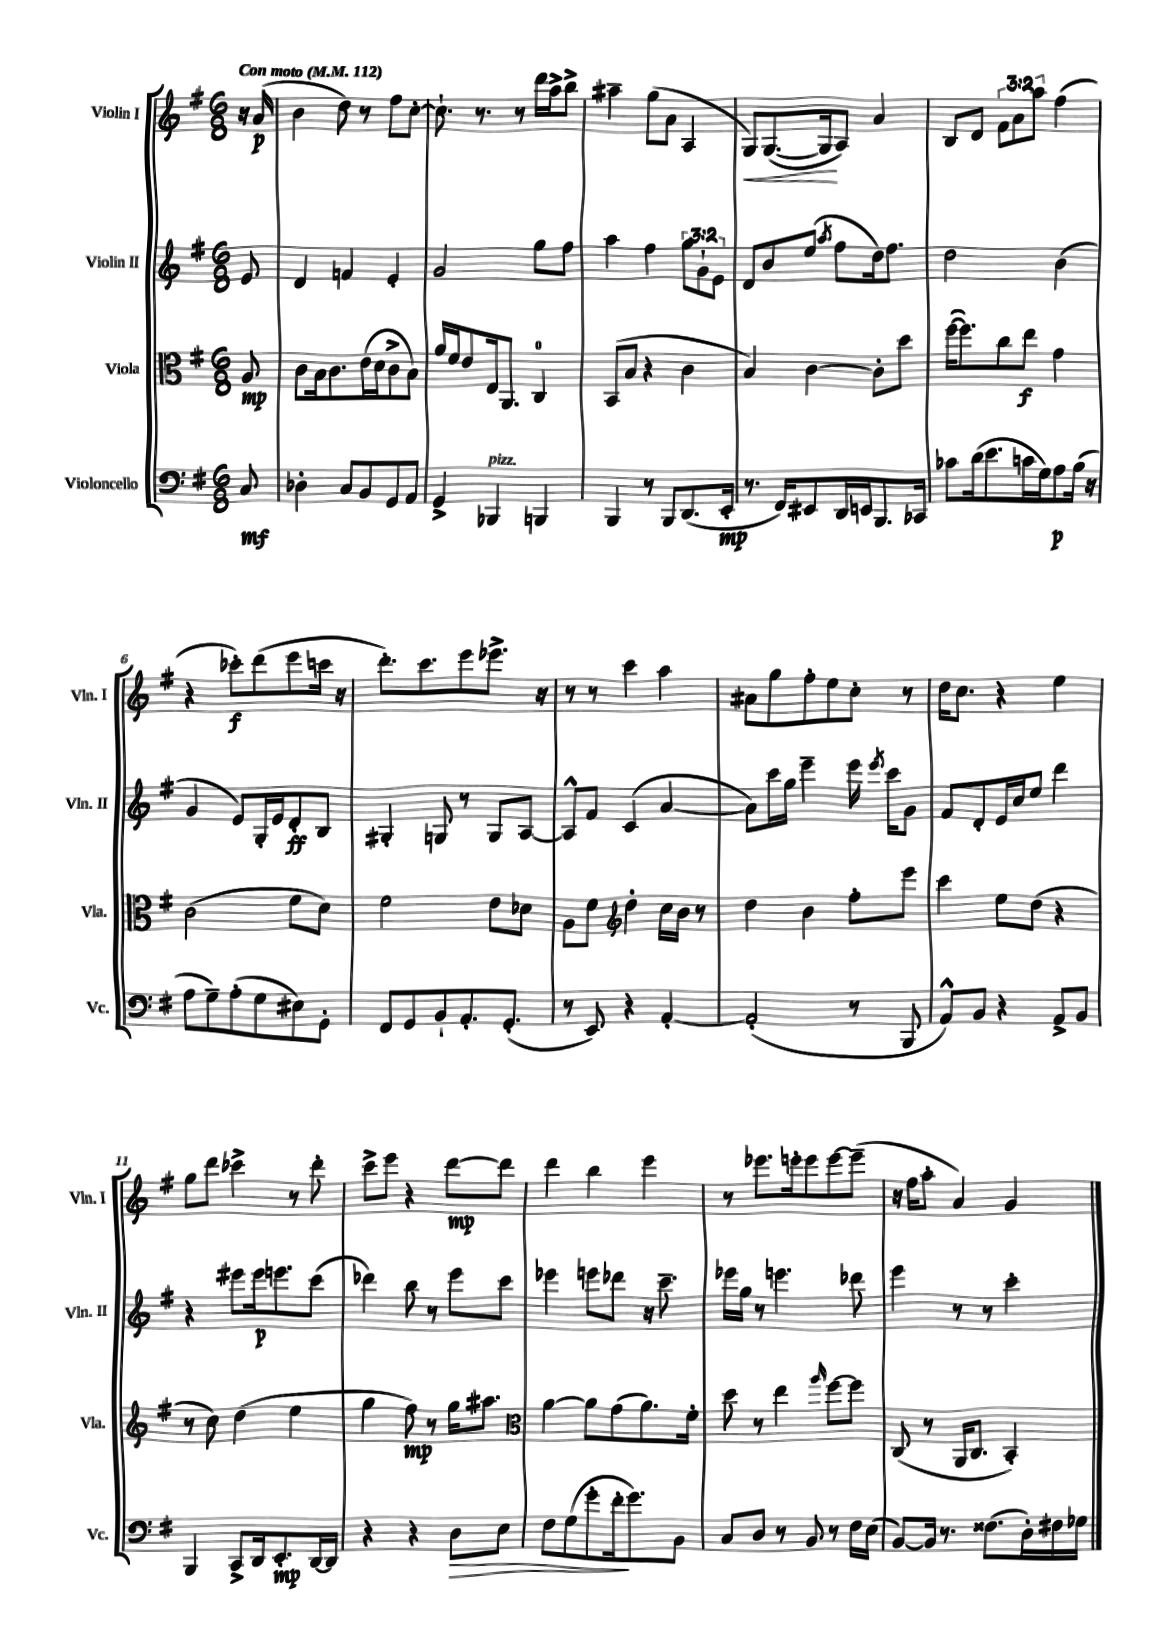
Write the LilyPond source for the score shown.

<<
\new StaffGroup <<
\new Staff = "s0" \with { instrumentName = "Violin I" shortInstrumentName = "Vln. I" } {
    \clef treble \key g \major \numericTimeSignature \time 6/8 \override Staff.TupletNumber.text = #tuplet-number::calc-fraction-text \partial 8 \tempo "Con moto" 4 = 112
    \autoBeamOff r16 a'16\p( |
    b'4 d''8) r8 fis''8[ c''8]~-. |
    c''8.-! r8. r8 d'''16[ a''16-> b''8]-> |
    ais''4-- g''8[( a'8] a4 |
    g8[\<) g8.~( g16\! a8]) a'4 |
    b8[ d'8] \tuplet 3/2 { fis'8[ a'8 a''8] } fis''4( |
    r4 ces'''8[-.\f) d'''8( e'''8 c'''16] r16 |
    d'''8.[-.) c'''8. e'''8 ees'''8.]-> r16 |
    r8 r8 c'''4 a''4 |
    ais'8[ g''8 fis''8-. e''8 c''8]-. r8 |
    d''16[ c''8.] r4 e''4 |
    g''8[ d'''8] ces'''4-> r8 d'''8-. |
    c'''8[-> e'''8] r4 d'''8[~\mp d'''8] |
    d'''4 b''4 e'''4 |
    r8 ees'''8.[ e'''16-. e'''8 e'''8~ e'''8]--( |
    r16 fis''16[ a''8]-. a'4) g'4 \bar "|." |
}
\new Staff = "s1" \with { instrumentName = "Violin II" shortInstrumentName = "Vln. II" } {
    \clef treble \key g \major \numericTimeSignature \time 6/8 \override Staff.TupletNumber.text = #tuplet-number::calc-fraction-text \partial 8
    \autoBeamOff e'8 |
    d'4 f'4 e'4-. |
    g'2 g''8[ fis''8] |
    a''4 fis''4 \tuplet 3/2 { g''8[ g'8-! e'8] } |
    d'8[ b'8 e''8]( \acciaccatura { a''8 } fis''8[ d''16) fis''8.] |
    d''2 b'4( |
    g'4 e'8[) g16-. e'16 d'8-.\ff b8] |
    gis4-. g8 r8 g8[ a8]~ |
    a8[-^ fis'8] c'4( a'4~ |
    a'8[) c'''16 g''16] e'''4-- e'''16 \acciaccatura { e'''8 } c'''16[ g'8] |
    fis'8[ d'8-. e'16 c''16 e''8] d'''4 |
    r4 eis'''8[ eis'''16\p e'''8. c'''8]( |
    des'''4) b''8 r8 e'''8[ c'''8] |
    ees'''4 e'''8[ des'''8] r16 c'''8.-- |
    ees'''16[ g''16] r8 e'''4. des'''8 |
    e'''4 r8 r8 c'''4-. \bar "|." |
}
\new Staff = "s2" \with { instrumentName = "Viola" shortInstrumentName = "Vla." } {
    \clef alto \key g \major \numericTimeSignature \time 6/8 \partial 8
    \autoBeamOff a8\mp |
    c'8[ b16 c'8. e'16( d'16 c'8-> b8]) |
    a'16[ fis'16 e'8 e16 a,8.] c4-0 |
    b,8[( b8] r4 c'4 |
    b4) c'4~ c'8[-. d''8] |
    fis''16[~( fis''8.) c''8 e''8]\f g'4 |
    c'2( fis'8[ d'8]) |
    fis'2 e'8[ des'8] |
    a8[ fis'8] \clef treble d''4-. c''16[ b'16] r8 |
    d''4 b'4 fis''8[-. e'''8] |
    c'''4 e''8[ d''8]( r4 |
    r8 c''8) d''4( e''4 |
    g''4 fis''8\mp) r8 g''16[ ais''8.] |
    \clef alto a'4~ a'8[ g'8( a'8.) fis'16]-. |
    d''8 r8 e''4 \grace { a''16 } fis''8[~ fis''8] |
    c8( r8 a,16[ c8.] b,4-.) \bar "|." |
}
\new Staff = "s3" \with { instrumentName = "Violoncello" shortInstrumentName = "Vc." } {
    \clef bass \key g \major \numericTimeSignature \time 6/8 \partial 8
    \autoBeamOff c8\mf |
    des4-. c8[ b,8 g,8 a,8] |
    g,4-> bes,,4^\markup { \italic "pizz." } b,,4 |
    b,,4 r8 b,,8[ d,8.( e,16]-.\mp |
    r8. fis,16[) eis,8 d,16 e,16 b,,8. ces,16] |
    ces'8[ d'16( e'8. c'16 g16) a8\p b16]( r16 |
    a8[ g8--) a8-.( g8 eis8) g,8]-. |
    fis,8[ g,8 b,8-! a,8.-. g,8.]-.( |
    r8 e,8) r4 a,4~-. |
    a,2-.( r8 b,,8 |
    a,8[-^) b,8] r4 a,8[-> b,8] |
    b,,4 c,8[-> d,16 e,8.-.\mp d,16~ d,16] |
    r4 r4 d8[\> e8] |
    fis8[ g8( g'8-. fis'16-.\! g'8.) b,8] |
    c8[ d8] r8 b,8 r8 fis16[ e16]( |
    b,8[~) b,16] r8. fisis8.[( d16-.) fis16 ges16] \bar "|." |
}
>>
>>
